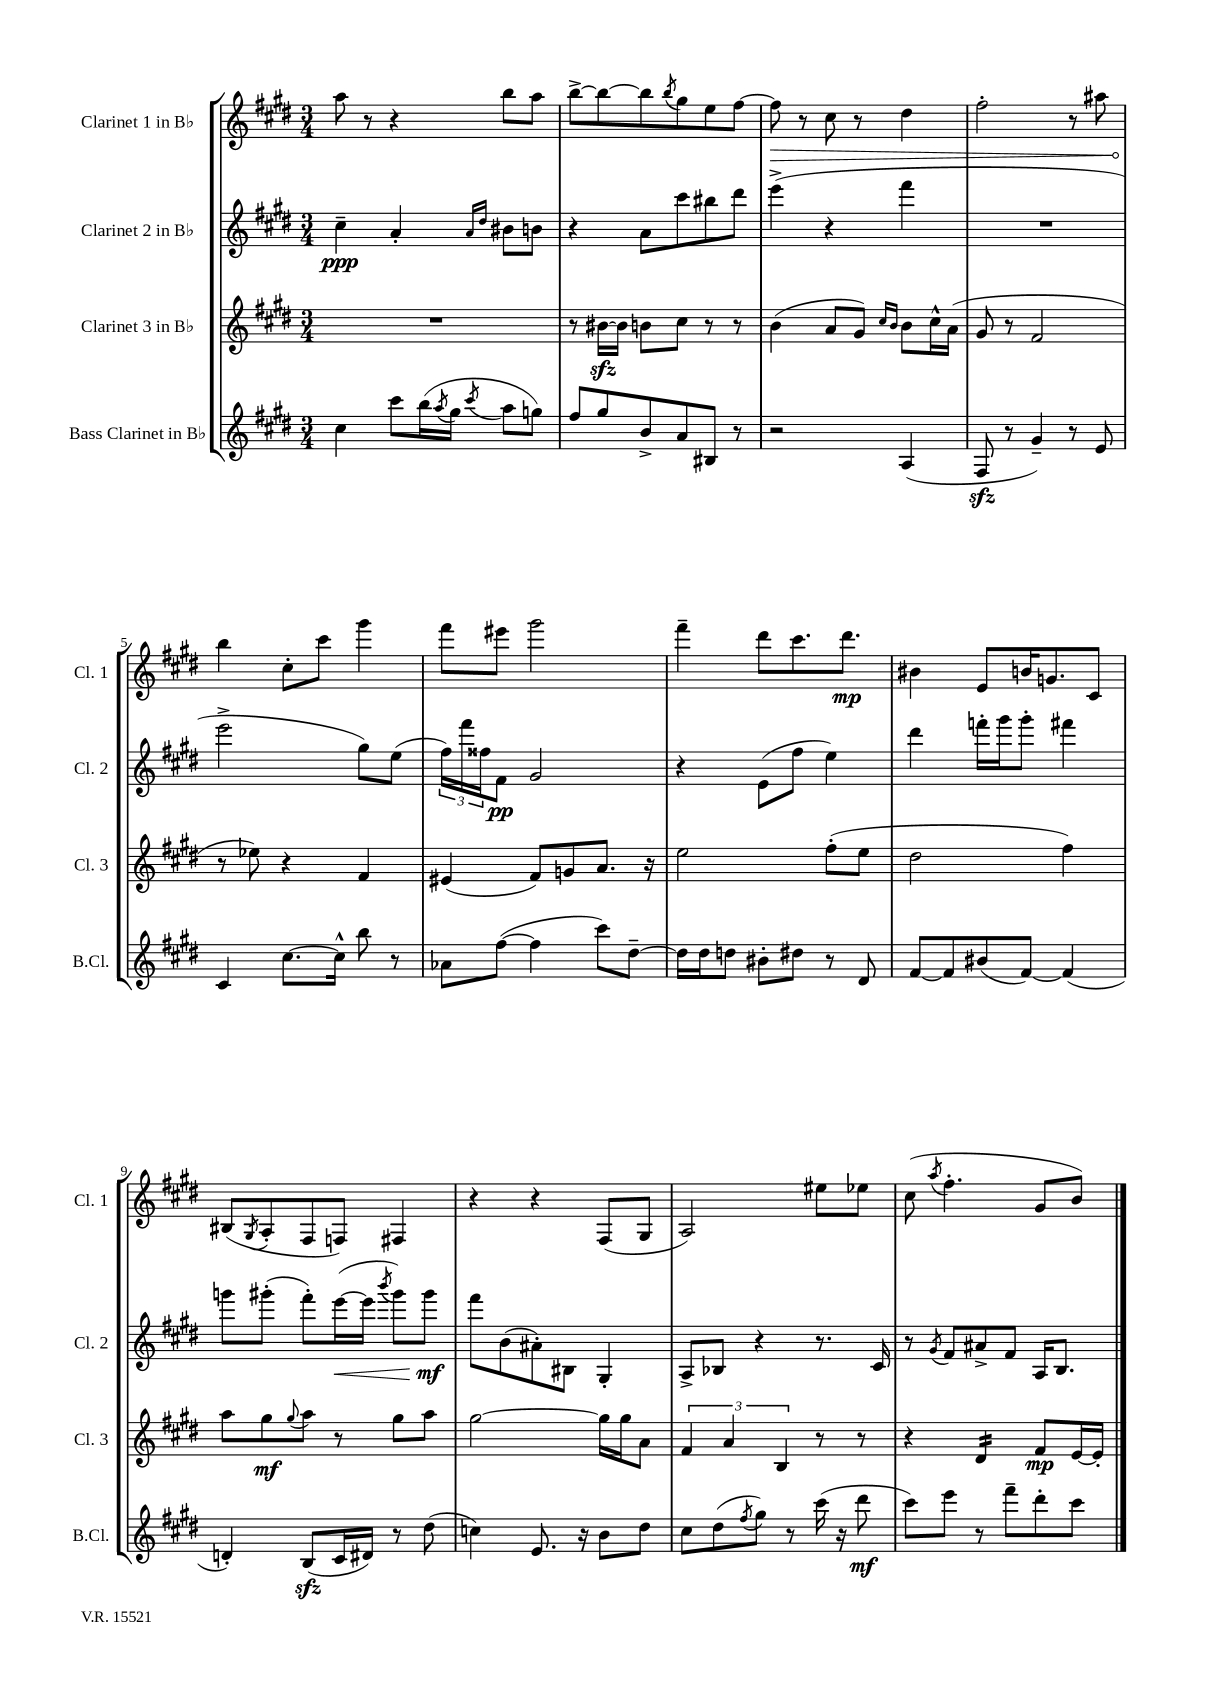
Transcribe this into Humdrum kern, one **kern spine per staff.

**kern	**kern	**kern	**kern
*staff4	*staff3	*staff2	*staff1
*clefG2	*clefG2	*clefG2	*clefG2
*k[f#c#g#d#]	*k[f#c#g#d#]	*k[f#c#g#d#]	*k[f#c#g#d#]
*M3/4	*M3/4	*M3/4	*M3/4
4cc#	2.r	4cc#~	8aa
.	.	.	8r
8ccc#	.	4a'	4r
(16bb	.	.	.
8qaa	.	.	.
16gg#	.	.	.
.	.	16qqa	.
8qccc#	.	16qqdd#	.
8aa	.	8b#	8bb
8gg)	.	8b	8aa
=	=	=	=
8ff#	8r	4r	[8bb^
8gg#	[16b#	.	8bb_
.	16b#]	.	.
8b^	8b	8a	8bb]
.	.	.	8qbb
8a	8cc#	8ccc#	8gg#
8B#	8r	8bb#	8ee
8r	8r	8ddd#	[8ff#
=	=	=	=
2r	(4b	(4eee^	8ff#]
.	.	.	8r
.	8a	4r	8cc#
.	8g#)	.	8r
.	16qqcc#	.	.
.	16qqb	.	.
(4A	8b	4fff#	4dd#
.	16cc#^^	.	.
.	(16a	.	.
=	=	=	=
8F#	8g#	2.r	2ff#'
8r	8r	.	.
4g#~)	2f#	.	.
8r	.	.	8r
8e	.	.	8aa#
=	=	=	=
4c#	8r	2eee^	4bb
.	8ee-)	.	.
[8.cc#	4r	.	8cc#'
.	.	.	8ccc#
16cc#^^]	.	.	.
8bb	4f#	8gg#)	4ggg#
8r	.	(8ee	.
=	=	=	=
8a-	(4e#	24ff#)	8fff#
.	.	24fff#	.
.	.	24ff##	.
([8ff#	.	8f#	8eee#
4ff#]	8f#)	2g#	2ggg#
.	8g	.	.
8ccc#)	8.a	.	.
[8dd#~	.	.	.
.	16r	.	.
=	=	=	=
16dd#]	2ee	4r	4fff#~
16dd#	.	.	.
8dd	.	.	.
8b#'	.	(8e	8ddd#
8dd#	.	8ff#	8.ccc#
8r	(8ff#'	4ee)	.
.	.	.	8.ddd#
8d#	8ee	.	.
=	=	=	=
[8f#	2dd#	4ddd#	4b#
8f#]	.	.	.
(8b#	.	16fff'	8e
.	.	16ggg#	.
[8f#)	.	8ggg#'	16b
.	.	.	8.g
(4f#]	4ff#)	4fff#	.
.	.	.	8c#
=	=	=	=
4d')	8aa	8ggg	(8B#
.	.	.	8qG#
.	8gg#	(8ggg#'	8A'
.	8qqgg#	.	.
(8B	8aa	8fff#')	8F#
16c#	8r	([16eee	8F)
16d#)	.	16eee]	.
.	.	8qbbb	.
8r	8gg#	8ggg#)	4F#
(8dd#	8aa	8ggg#	.
=	=	=	=
4cc)	[2gg#	8fff#	4r
.	.	(8b	.
8.e	.	8a#')	4r
.	.	8B#	.
16r	.	.	.
8b	16gg#]	4G#'	(8F#
.	16gg#	.	.
8dd#	8a	.	8G#
=	=	=	=
8cc#	6f#	8A^	2A)
(8dd#	.	8B-	.
.	6a	.	.
8qff#	.	.	.
8gg#)	.	4r	.
.	6B	.	.
8r	.	.	.
(16ccc#	8r	8.r	8ee#
16r	.	.	.
8ddd#	8r	.	8ee-
.	.	16c#	.
=	=	=	=
8ccc#)	4r	8r	(8cc#
.	.	8qg#	8qaa
8eee	.	8f#	4.ff#'
8r	4d#	8a#^	.
8fff#~	.	8f#	.
8ddd#'	8f#	16A	8g#
.	.	8.B	.
8ccc#	[16e	.	8b)
.	16e']	.	.
==	==	==	==
*-	*-	*-	*-
